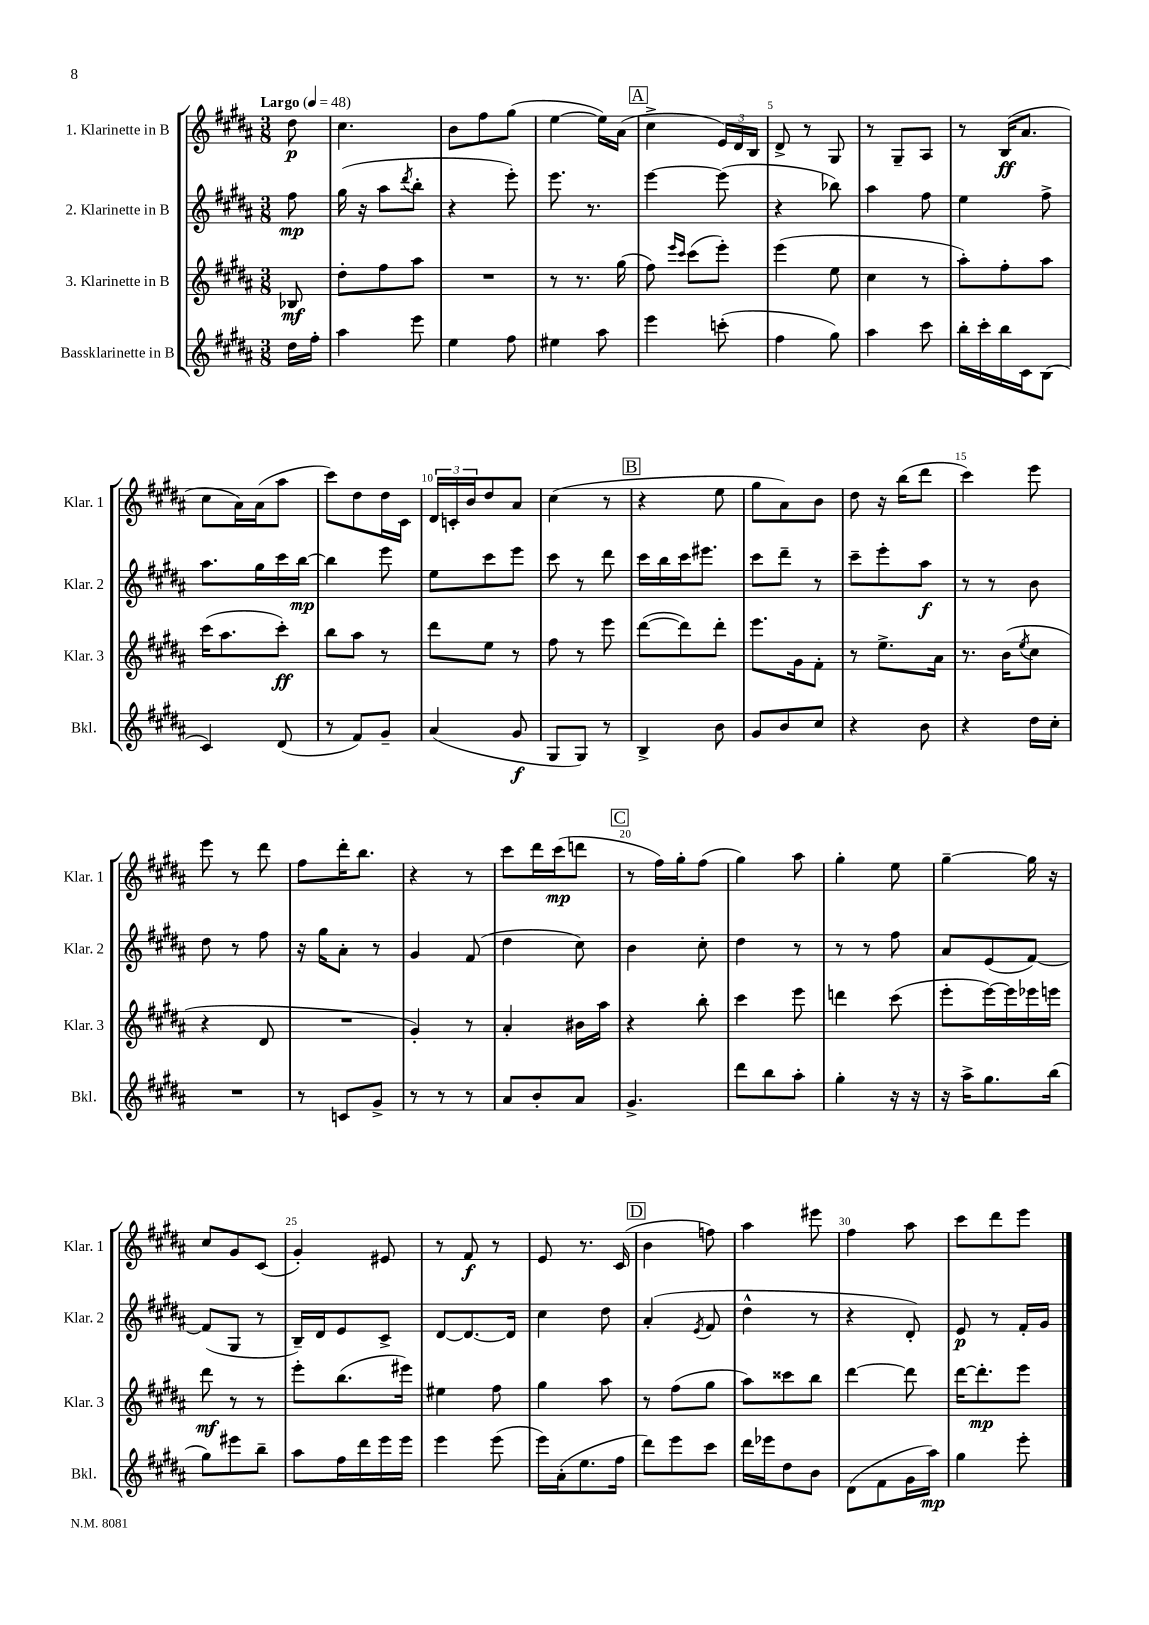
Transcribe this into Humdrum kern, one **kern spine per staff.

**kern	**dynam	**kern	**dynam	**kern	**dynam	**kern	**dynam
*part4	*part4	*part3	*part3	*part2	*part2	*part1	*part1
*staff4	*staff4	*staff3	*staff3	*staff2	*staff2	*staff1	*staff1
*I"Bassklarinette in B	*	*I"3. Klarinette in B	*	*I"2. Klarinette in B	*	*I"1. Klarinette in B	*
*I'Bkl.	*	*I'Klar. 3	*	*I'Klar. 2	*	*I'Klar. 1	*
*clefG2	*	*clefG2	*	*clefG2	*	*clefG2	*
*k[f#c#g#d#a#]	*	*k[f#c#g#d#a#]	*	*k[f#c#g#d#a#]	*	*k[f#c#g#d#a#]	*
*M3/8	*	*M3/8	*	*M3/8	*	*M3/8	*
*MM48	*	*MM48	*	*MM48	*	*MM48	*
=	=	=	=	=	=	=	=
!	!	!	!	!	!	!LO:TX:a:B:t=Largo	!
16dd#\LL	.	8B-X/	mf	8ff#\	mp	8dd#\	p
16ff#'\JJ	.	.	.	.	.	.	.
=1	=1	=1	=1	=1	=1	=1	=1
4aa#\	.	8dd#'\L	.	(16gg#\	.	4.cc#\	.
.	.	.	.	16r	.	.	.
.	.	8ff#\	.	8aa#\L	.	.	.
.	.	.	.	8qddd#/	.	.	.
8eee\	.	8aa#\J	.	8bb'\J	.	.	.
=2	=2	=2	=2	=2	=2	=2	=2
4ee\	.	4.r	.	4r	.	8b\L	.
.	.	.	.	.	.	8ff#\	.
8ff#\	.	.	.	8eee'\)	.	(8gg#\J	.
=3	=3	=3	=3	=3	=3	=3	=3
4ee#X\	.	8r	.	8.eee\	.	[4ee\	.
.	.	8.r	.	.	.	.	.
.	.	.	.	8.r	.	.	.
8aa#\	.	.	.	.	.	16ee\LL])	.
.	.	(16gg#\	.	.	.	(16a#\JJ	.
!!LO:REH:place=s1:t=A
=4	=4	=4	=4	=4	=4	=4	=4
4eee\	.	8ff#\)	.	[4eee\	.	4cc#^\	.
.	.	16qqeee/LL	.	.	.	.	.
.	.	16qqccc#/JJ	.	.	.	.	.
.	.	(8ccc#\L	.	.	.	.	.
(8cccn'\	.	8eee'\J)	.	(8eee\]	.	24e/LL)	.
.	.	.	.	.	.	24d#/	.
.	.	.	.	.	.	24B/JJ	.
=5	=5	=5	=5	=5	=5	=5	=5
4ff#\	.	(4eee\	.	4r	.	8d#^/	.
.	.	.	.	.	.	8r	.
8gg#\)	.	8ee\	.	8bb-X\)	.	8G#/	.
=6	=6	=6	=6	=6	=6	=6	=6
4aa#\	.	4cc#\	.	4aa#\	.	8r	.
.	.	.	.	.	.	8G#~/L	.
8ccc#\	.	8r	.	8ff#\	.	8A#/J	.
=7	=7	=7	=7	=7	=7	=7	=7
16bb'\LL	.	8aa#'\L)	.	4ee\	.	8r	.
16ccc#'\	.	.	.	.	.	.	.
16bb\	.	8ff#'\	.	.	.	(16B/KL	ff
16c#\J	.	.	.	.	.	8.a#/J	.
(8B\J	.	8aa#\J	.	8ff#^\	.	.	.
!!LO:LB:g=z
=8	=8	=8	=8	=8	=8	=8	=8
4c#/)	.	(16ccc#\KL	.	8.aa#\L	.	8cc#\L	.
.	.	8.aa#\	.	.	.	.	.
.	.	.	.	.	.	16a#\L)	.
.	.	.	.	16gg#\L	.	(16a#\J	.
(8d#/	.	8ccc#'\J)	ff	16ccc#\	.	8aa#\J	.
.	.	.	.	[16bb\JJ	mp	.	.
=9	=9	=9	=9	=9	=9	=9	=9
8r	.	8bb\L	.	4bb\]	.	8ccc#\L)	.
8f#/L)	.	8aa#\J	.	.	.	8dd#\	.
8g#~/J	.	8r	.	8eee\	.	16dd#\L	.
.	.	.	.	.	.	16c#\JJ	.
=10	=10	=10	=10	=10	=10	=10	=10
(4a#/	.	8ddd#\L	.	8ee\L	.	24d#/LL	.
.	.	.	.	.	.	24cn'/	.
.	.	.	.	.	.	24b/J	.
.	.	8ee\J	.	8ccc#\	.	8dd#/	.
8g#/	f	8r	.	8eee\J	.	8a#/J	.
=11	=11	=11	=11	=11	=11	=11	=11
8G#/L	.	8ff#\	.	8ccc#\	.	(4cc#\	.
8G#/J)	.	8r	.	8r	.	.	.
8r	.	8eee\	.	8ddd#\	.	8r	.
!!LO:REH:place=s1:t=B
=12	=12	=12	=12	=12	=12	=12	=12
4B^/	.	([8ddd#\L	.	16ccc#\LL	.	4r	.
.	.	.	.	16bb\	.	.	.
.	.	8ddd#\])	.	16ccc#\J	.	.	.
.	.	.	.	8.eee#X\J	.	.	.
8b\	.	8ddd#'\J	.	.	.	8ee\	.
=13	=13	=13	=13	=13	=13	=13	=13
8g#/L	.	8.eee\L	.	8ccc#\L	.	8gg#\L	.
8b/	.	.	.	8ddd#~\J	.	8a#\)	.
.	.	16g#\k	.	.	.	.	.
8cc#/J	.	8f#'\J	.	8r	.	8b\J	.
=14	=14	=14	=14	=14	=14	=14	=14
4r	.	8r	.	8ccc#~\L	.	8dd#\	.
.	.	8.ee^\L	.	8eee'\	.	16r	.
.	.	.	.	.	.	(16bb\KL	.
8b\	.	.	.	8aa#\J	f	8ddd#\J	.
.	.	16a#\Jk	.	.	.	.	.
=15	=15	=15	=15	=15	=15	=15	=15
4r	.	8.r	.	8r	.	4ccc#\)	.
.	.	.	.	8r	.	.	.
.	.	(16b\KL	.	.	.	.	.
.	.	8qee/	.	.	.	.	.
16dd#\LL	.	8cc#\J	.	8b\	.	8eee\	.
16cc#'\JJ	.	.	.	.	.	.	.
!!LO:LB:g=z
=16	=16	=16	=16	=16	=16	=16	=16
4.r	.	4r	.	8dd#\	.	8eee\	.
.	.	.	.	8r	.	8r	.
.	.	8d#/	.	8ff#\	.	8ddd#\	.
=17	=17	=17	=17	=17	=17	=17	=17
8r	.	4.r	.	16r	.	8ff#\L	.
.	.	.	.	16gg#\KL	.	.	.
8cn/L	.	.	.	8a#'\J	.	16ddd#'\K	.
.	.	.	.	.	.	8.bb\J	.
8g#^/J	.	.	.	8r	.	.	.
=18	=18	=18	=18	=18	=18	=18	=18
8r	.	4g#'/)	.	4g#/	.	4r	.
8r	.	.	.	.	.	.	.
8r	.	8r	.	(8f#/	.	8r	.
=19	=19	=19	=19	=19	=19	=19	=19
8a#/L	.	4a#'/	.	4dd#\	.	8ccc#\L	.
8b'/	.	.	.	.	.	16ddd#\L	.
.	.	.	.	.	.	(16ccc#\J	mp
8a#/J	.	16b#X\LL	.	8cc#\)	.	8dddn\J	.
.	.	16aa#\JJ	.	.	.	.	.
!!LO:REH:place=s1:t=C
=20	=20	=20	=20	=20	=20	=20	=20
4.g#^/	.	4r	.	4b\	.	8r	.
.	.	.	.	.	.	16ff#\LL)	.
.	.	.	.	.	.	16gg#'\J	.
.	.	8bb'\	.	8cc#'\	.	(8ff#\J	.
=21	=21	=21	=21	=21	=21	=21	=21
8ddd#\L	.	4ccc#\	.	4dd#\	.	4gg#\)	.
8bb\	.	.	.	.	.	.	.
8aa#'\J	.	8eee\	.	8r	.	8aa#\	.
=22	=22	=22	=22	=22	=22	=22	=22
4gg#'\	.	4dddn\	.	8r	.	4gg#'\	.
.	.	.	.	8r	.	.	.
16r	.	(8ccc#\	.	8ff#\	.	8ee\	.
16r	.	.	.	.	.	.	.
=23	=23	=23	=23	=23	=23	=23	=23
16r	.	8eee'\L	.	8a#/L	.	[4gg#~\	.
16aa#^\KL	.	.	.	.	.	.	.
8.gg#\	.	[16eee\L)	.	(8e/	.	.	.
.	.	16eee\]	.	.	.	.	.
.	.	16eee-X\	.	[8f#/J)	.	16gg#\]	.
(16bb\Jk	.	16eeen\JJ	.	.	.	16r	.
!!LO:LB:g=z
=24	=24	=24	=24	=24	=24	=24	=24
8gg#\L)	.	8ddd#\	mf	(8f#/L]	.	8cc#/L	.
8eee#X\	.	8r	.	8G#/J	.	8g#/	.
8bb~\J	.	8r	.	8r	.	(8c#/J	.
=25	=25	=25	=25	=25	=25	=25	=25
8aa#\L	.	8eee'\L	.	16B~/LL)	.	4g#'/)	.
.	.	.	.	16d#/J	.	.	.
16ff#\L	.	(8.bb\	.	8e/	.	.	.
16ddd#\	.	.	.	.	.	.	.
16eee\	.	.	.	8c#^/J	.	8e#X/	.
16eee\JJ	.	16eee#X\Jk)	.	.	.	.	.
=26	=26	=26	=26	=26	=26	=26	=26
4eee\	.	4ee#X\	.	[8d#/L	.	8r	.
.	.	.	.	8.d#/_	.	8f#/	f
(8eee\	.	8ff#\	.	.	.	8r	.
.	.	.	.	16d#/Jk]	.	.	.
=27	=27	=27	=27	=27	=27	=27	=27
16eee\LL)	.	4gg#\	.	4cc#\	.	8e/	.
(16a#'\J	.	.	.	.	.	.	.
8.ee\	.	.	.	.	.	8.r	.
.	.	8aa#\	.	8dd#\	.	.	.
16ff#\Jk	.	.	.	.	.	(16c#/	.
!!LO:REH:place=s1:t=D
=28	=28	=28	=28	=28	=28	=28	=28
8ddd#\L)	.	8r	.	(4a#'/	.	4b\	.
8eee\	.	(8ff#\L	.	.	.	.	.
.	.	.	.	8qe/	.	.	.
8ccc#\J	.	8gg#\J	.	8f#/	.	8ffn\)	.
=29	=29	=29	=29	=29	=29	=29	=29
16ddd#\LL	.	8aa#\L)	.	4dd#^^\	.	4aa#\	.
16eee-X\J	.	.	.	.	.	.	.
8dd#\	.	8ccc##X\	.	.	.	.	.
8b\J	.	8bb\J	.	8r	.	8eee#X\	.
=30	=30	=30	=30	=30	=30	=30	=30
(8d#\L	.	[4ddd#\	.	4r	.	4ff#\	.
8f#\	.	.	.	.	.	.	.
16g#\L	.	8ddd#\]	.	8d#'/)	.	8aa#\	.
16aa#\JJ)	mp	.	.	.	.	.	.
=31	=31	=31	=31	=31	=31	=31	=31
4gg#\	.	[16ddd#\KL	.	8e/	p	8ccc#\L	.
.	.	8.ddd#'\]	mp	.	.	.	.
.	.	.	.	8r	.	8ddd#\	.
8eee'\	.	8eee\J	.	16f#'/LL	.	8eee\J	.
.	.	.	.	16g#/JJ	.	.	.
==	==	==	==	==	==	==	==
*-	*-	*-	*-	*-	*-	*-	*-
